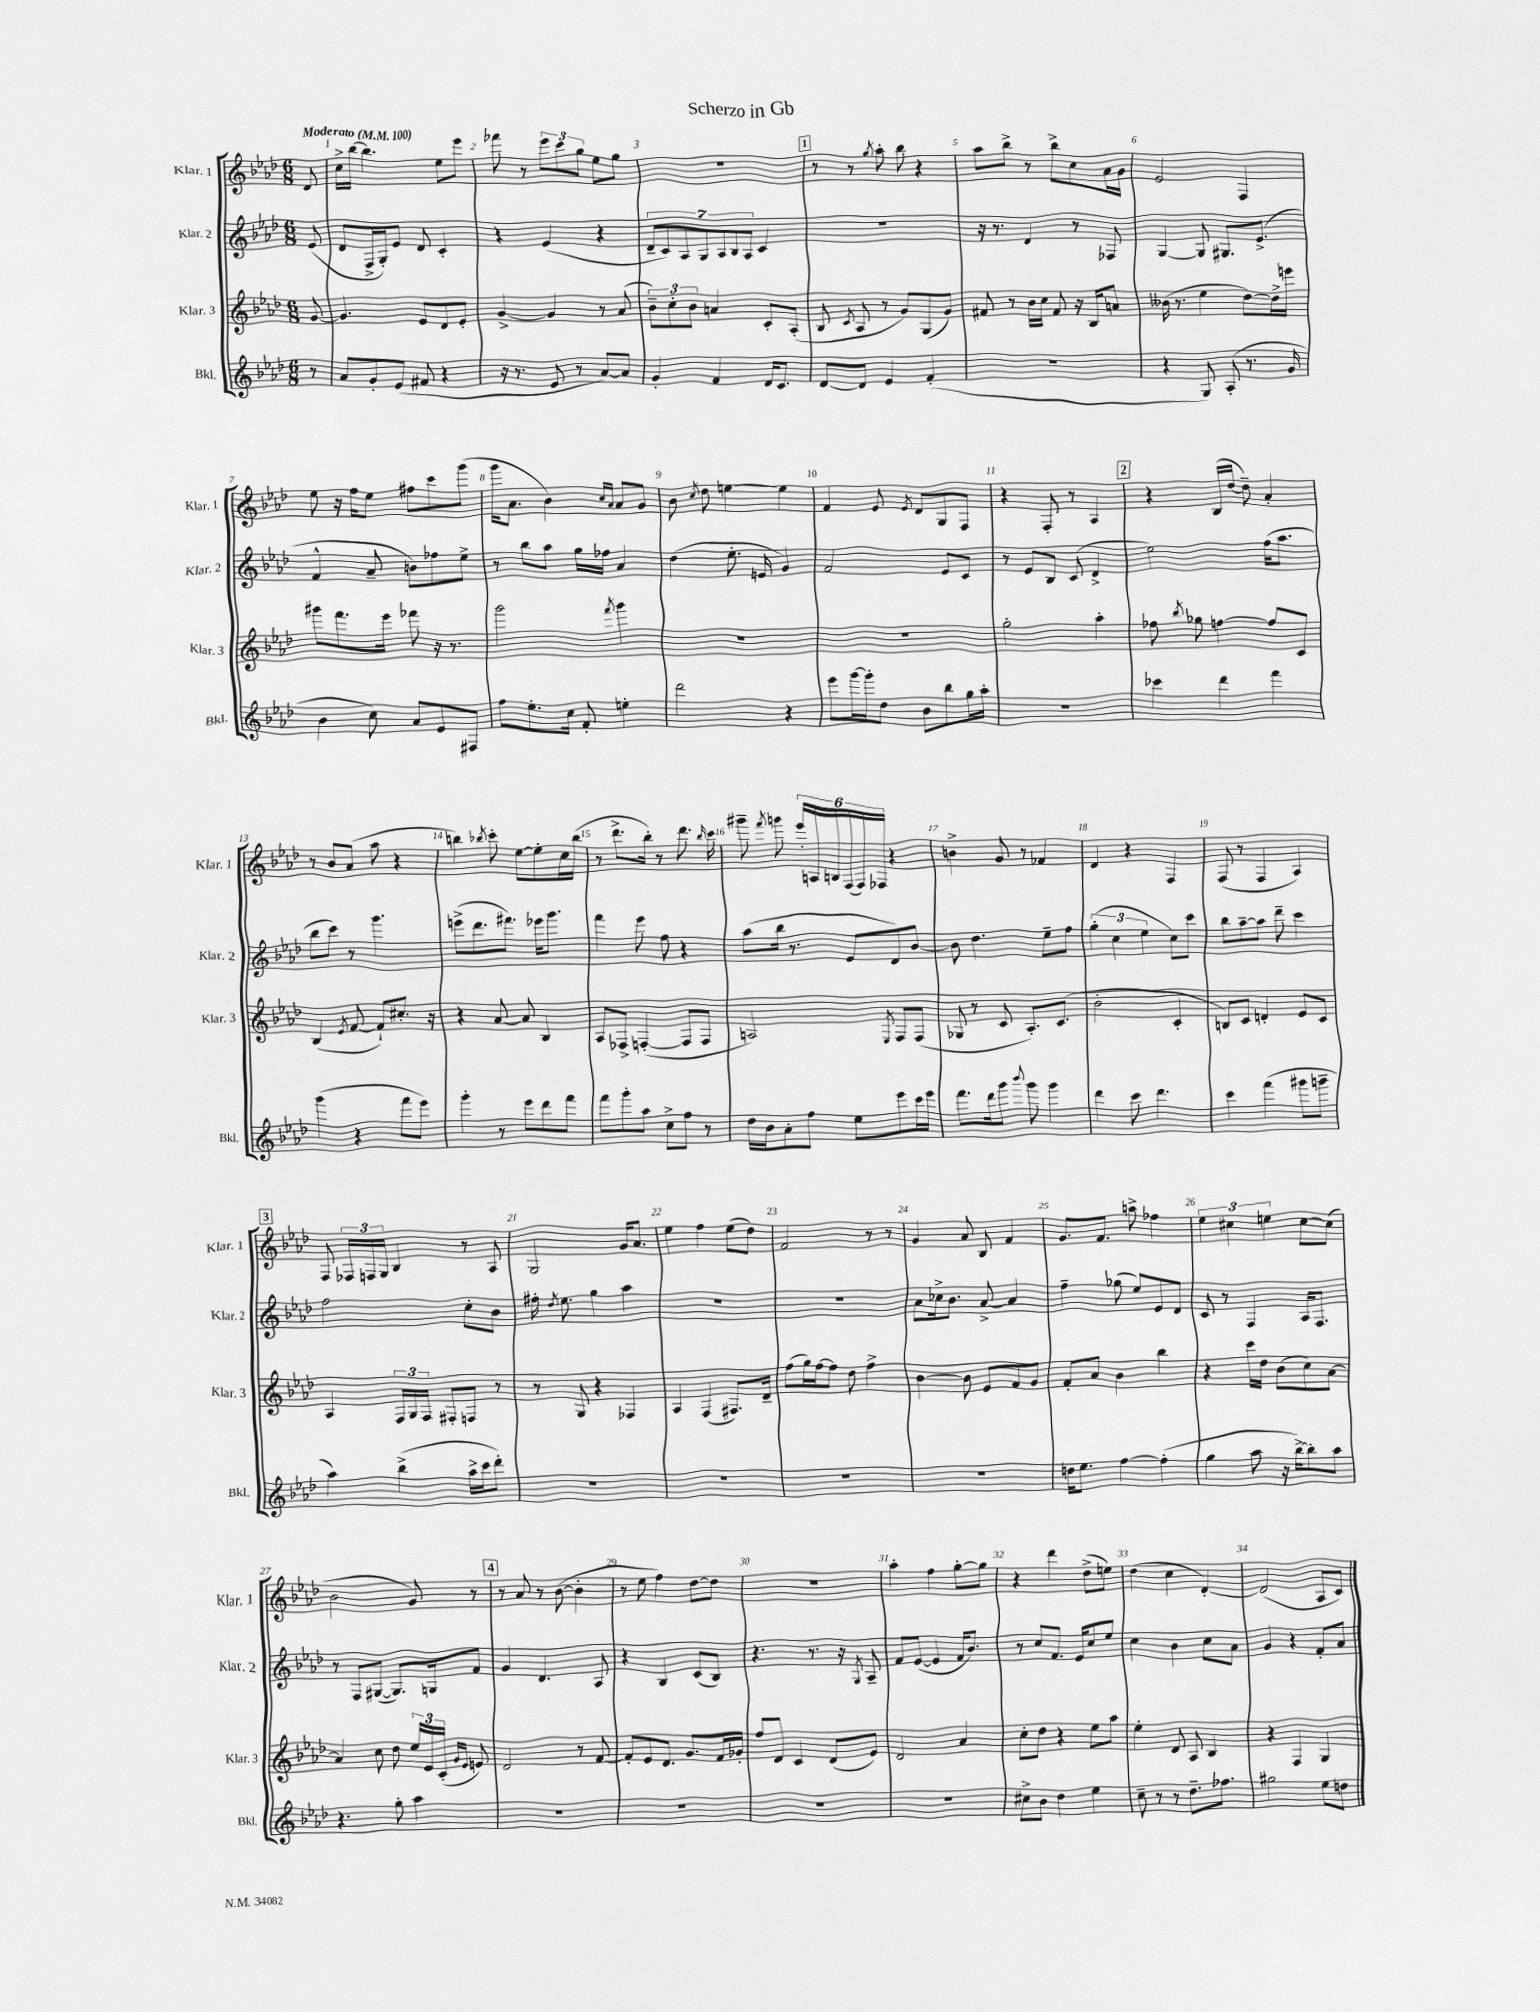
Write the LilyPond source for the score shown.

\header { title = "Scherzo in Gb" }
<<
\new StaffGroup <<
\new Staff = "s0" \with { instrumentName = "Klar. 1" shortInstrumentName = "Klar. 1" } {
    \clef treble \key aes \major \numericTimeSignature \time 6/8 \partial 8 \tempo "Moderato" 4 = 100
    \autoBeamOff des'8 |
    c''16[-> bes''16]~ bes''4. ees''8[ ees'''8] |
    fes'''8 r8 \tuplet 3/2 { ees'''8[ c'''8 g''8] } ees''8[ g''8] |
    r2. |
    \mark \markup { \box "1" } r8 r8 \acciaccatura { g''8 } aes''8-. bes''8 r4 |
    aes''8[ bes''8]-> r8 bes''8[-> c''8 aes'16 g'16] |
    ees'2 f4 |
    ees''8 r16 f''16[ ees''8] fis''8[ c'''8 g'''8]( |
    g'''16[ aes'8.] bes'4) \grace { c''16[ aes'16] } aes'8[ g'8] |
    bes'8 \acciaccatura { c''8 } des''8 e''4~ e''4 |
    f'4 ees'8 \acciaccatura { ees'8 } des'8[ g8 f8] |
    r4 f8-. r8 aes4 |
    \mark \markup { \box "2" } r4 bes16[( des''16]~ des''8--) aes'4-. |
    r8 bes'8[ aes'8]( aes''8 r4 |
    b''4) \acciaccatura { bes''8 } c'''8-. ees''8[~ ees''8-. c''16 bes''16]( |
    r8 des'''8.[-> bes''16]-.) r8 des'''8. \grace { bes''16 } c'''16 |
    gis'''8-- \acciaccatura { f'''8 } g'''8 \tuplet 6/4 { ees'''16[-. a16 b16 f16( f16) fes16] } r4 |
    b'4-> g'8 r8 fes'4 |
    des'4 r4 f4 |
    f8( r8 f4 aes4) |
    \mark \markup { \box "3" } f8 \tuplet 3/2 { fes16[ f16 g16] } bes4 r8 aes8 |
    g2 g'16[ aes'8.] |
    ees''4 f''4 ees''8[( des''8]) |
    f'2 r8 r8 |
    g'4 aes'8 bes8 f'4 |
    g'8.[ f'8.] a''8-> fes''4 |
    \tuplet 3/2 { ees''4 cis''4 e''4 } cis''8[~ cis''8]( |
    bes'2 g'8) r8 |
    \mark \markup { \box "4" } r8 aes'8 r8 bes'8~( bes'4-. |
    r8 ees''8 f''4) des''8[~ des''8] |
    R2. |
    aes''4-. f''4 g''8[~-. g''8] |
    r4 des'''4 des''8[->( e''8]) |
    des''4( c''4 des'4~-.) |
    des'2( aes8[ c'8]) \bar "|." |
}
\new Staff = "s1" \with { instrumentName = "Klar. 2" shortInstrumentName = "Klar. 2" } {
    \clef treble \key aes \major \numericTimeSignature \time 6/8 \partial 8
    \autoBeamOff ees'8( |
    des'8[ f16-> g16-.) ees'8] des'8 c'4-. |
    r4 ees'4( r4 |
    \tuplet 7/4 { des'8[-- c'8) aes8 g8 aes8 bes8 aes8] } c'4 |
    \mark \markup { \box "1" } R2. |
    r16 r8. des'4 r8 fes8 |
    g4~ g8 gis8.[ ees'8.]->( |
    f'4-^ aes'8-- b'8[) fes''8 ees''8]-> |
    r8 bes''8[ aes''8] g''16[ fes''16] aes'4 |
    des''4( ees''8.-. e'16 g'4) |
    f'2 ees'8[ c'8] |
    r8 ees'8[ bes8] c'8( des'4-> |
    \mark \markup { \box "2" } ees''2) f''16[( aes''8.] |
    bes''8[ c'''8]) r8 g'''4. |
    e'''8[->( des'''8. fis'''8.]) ees'''16[ g'''8.] |
    f'''4 ees'''8 f''8 r4 |
    aes''8[( bes''16] r8. ees'8[ des'8) bes'8]~ |
    bes'8 des''4. ees''8[-- f''8] |
    \tuplet 3/2 { g''4-.( c''4 ees''4 } c''8[) c'''8] |
    bes''8[ aes''8~-- aes''8] des'''8-- c'''4 |
    \mark \markup { \box "3" } f''2 c''8[-. bes'8] |
    fis''16-. \acciaccatura { des''8 } ees''8. g''4 aes''4 |
    R2. |
    R2. |
    aes'8[ ces''16-> bes'8.] aes'8~-> aes'4 |
    f''4-- ges''8( ees''8[) ees'8 des'8] |
    c'8 r8 f4 aes16[ f8.] |
    r8 f8[ gis8]~( gis8.[) g16 f'8] |
    \mark \markup { \box "4" } g'4 des'4. aes8 |
    r4 bes4 c'8[( bes8]) |
    r4. r8. r16 \acciaccatura { g8 } aes8-- |
    f'8[ ees'8]~( ees'4 f'16[ bes'8.]) |
    r8 c''8[ f'8.] ees'16[ c''8 ees''8] |
    c''4 bes'4 c''8[ aes'8] |
    g'4 r4 f'8[-. aes'8] \bar "|." |
}
\new Staff = "s2" \with { instrumentName = "Klar. 3" shortInstrumentName = "Klar. 3" } {
    \clef treble \key aes \major \numericTimeSignature \time 6/8 \partial 8
    \autoBeamOff g'8~ |
    g'4. ees'8[ des'8 ees'8]-. |
    g'4~-> g'4 r8 aes'8( |
    \tuplet 3/2 { bes'8[--) c''8-. bes'8] } a'4 c'8[-. aes8]-.( |
    \mark \markup { \box "1" } bes8 \acciaccatura { c'8 } aes8 r8 g'8[) g8( g'8]) |
    fis'8 r8 bes'16[ c''16] fis'8 r16 bes16[ a'8] |
    beses'16( r8. ees''4 des''8[~) des''16-> e'''16] |
    gis'''8[ f'''8. ees'''16] fes'''8 r16 r8. |
    g'''2 \acciaccatura { f'''8 } g'''4 |
    R2. |
    R2. |
    g''2-. aes''4-. |
    \mark \markup { \box "2" } fes''8 \acciaccatura { bes''8 } ges''8 f''4~ f''8[ c'8] |
    bes4( \acciaccatura { ees'8 } f'8~ f'8[-!) cis''8.]-. r16 |
    r4 aes'8~ aes'8 bes4 |
    aes8[ fes8]-> f4~-.( f8[ f8] |
    a2) \acciaccatura { ees8 } f8[ f8]( |
    ges8 r8 c'8 aes8.[-.) c'8.]( |
    bes'2-. c'4-. |
    b8[) c'8] d'4-. ees'8[ c'8] |
    \mark \markup { \box "3" } aes4 \tuplet 3/2 { f16[ g16 f16] } fis8[-. f8] r8 |
    r8 g8 r4 fes4 |
    aes4 f4( fis8.[) des'16]-- |
    f''8[( g''16) f''16~ f''8] des''8 f''4-> |
    bes'4~ bes'8 ees'8[ f'8 g'8] |
    f'8[-. aes'8] bes'4 bes''4 |
    r4 c'''16[ des''16] bes'8[( c''8) aes'8]~ |
    aes'4 c''8 des''8 \tuplet 3/2 { ees''16[ ees'16 c'16]-.( } \grace { g'16[ ees'16] } e'8) |
    \mark \markup { \box "4" } des'2 r8 f'8~ |
    f'8[-. ees'8 des'8.] g'8.[ f'16 ges'16]-. |
    f''8[ des'8] c'4 des'8[( ees'8]) |
    des'2 aes'4 |
    c''8[-. des''8] r4 ees''8[ aes''8] |
    ees''4-. des'8 aes8 bes4 |
    r4 f4 g4 \bar "|." |
}
\new Staff = "s3" \with { instrumentName = "Bkl." shortInstrumentName = "Bkl." } {
    \clef treble \key aes \major \numericTimeSignature \time 6/8 \partial 8
    \autoBeamOff r8 |
    aes'8[ g'8-. ees'8]( fis'8 r4 |
    r16 r8. ees'8 r8 aes'8[~) aes'8] |
    g'4-. f'4 des'16[ c'8.] |
    \mark \markup { \box "1" } des'8[~ des'8] ees'4 f'4-.( |
    R2. |
    r4 g8) aes8-.( r8. g'16 |
    bes'4 c''8) aes'8[ ees'8 fis8] |
    f''8[ ees''8.-. c''16] f'8-. e''4-. |
    des'''2 r4 |
    ees'''8[ g'''16~ g'''16-. des''8] bes'8[ bes''8 g''16 aes''16]-. |
    R2. |
    \mark \markup { \box "2" } ces'''4 des'''4 f'''4 |
    g'''4( r4 f'''8[ ees'''8]) |
    g'''4-. r8 ees'''8[ des'''8 f'''8] |
    f'''8[ g'''8-. aes''8] c''8[-> f''8] r8 |
    des''16[ bes'16 aes'8-. f''8] ees''8[ ees'''8 c'''16 ees'''16] |
    f'''8.[ des'''16 g'''8] \appoggiatura { bes'''8 } g'''8 g'''4 |
    des'''4 c'''8 des'''4. |
    c'''4 f'''4( gis'''8[ g'''8]-- |
    \mark \markup { \box "3" } aes''4) bes''4->( aes''16[-> c'''16 des'''8]-.) |
    R2. |
    R2. |
    R2. |
    R2. |
    d''16[ ees''8.] f''4~ f''4-.( |
    g''4 aes''8 r16 bes''16[~->) bes''8-. aes''8] |
    r4. g''8-. aes''4 |
    \mark \markup { \box "4" } R2. |
    R2. |
    R2. |
    R2. |
    cis''8[-> bes'8] des''4 ees''4 |
    c''8-- r8 r8 des''8.[-- fes''8.] |
    gis''2 ees''8[ d''8] \bar "|." |
}
>>
>>
\layout { \context { \Score \override BarNumber.break-visibility = ##(#f #t #t) barNumberVisibility = #all-bar-numbers-visible } }
